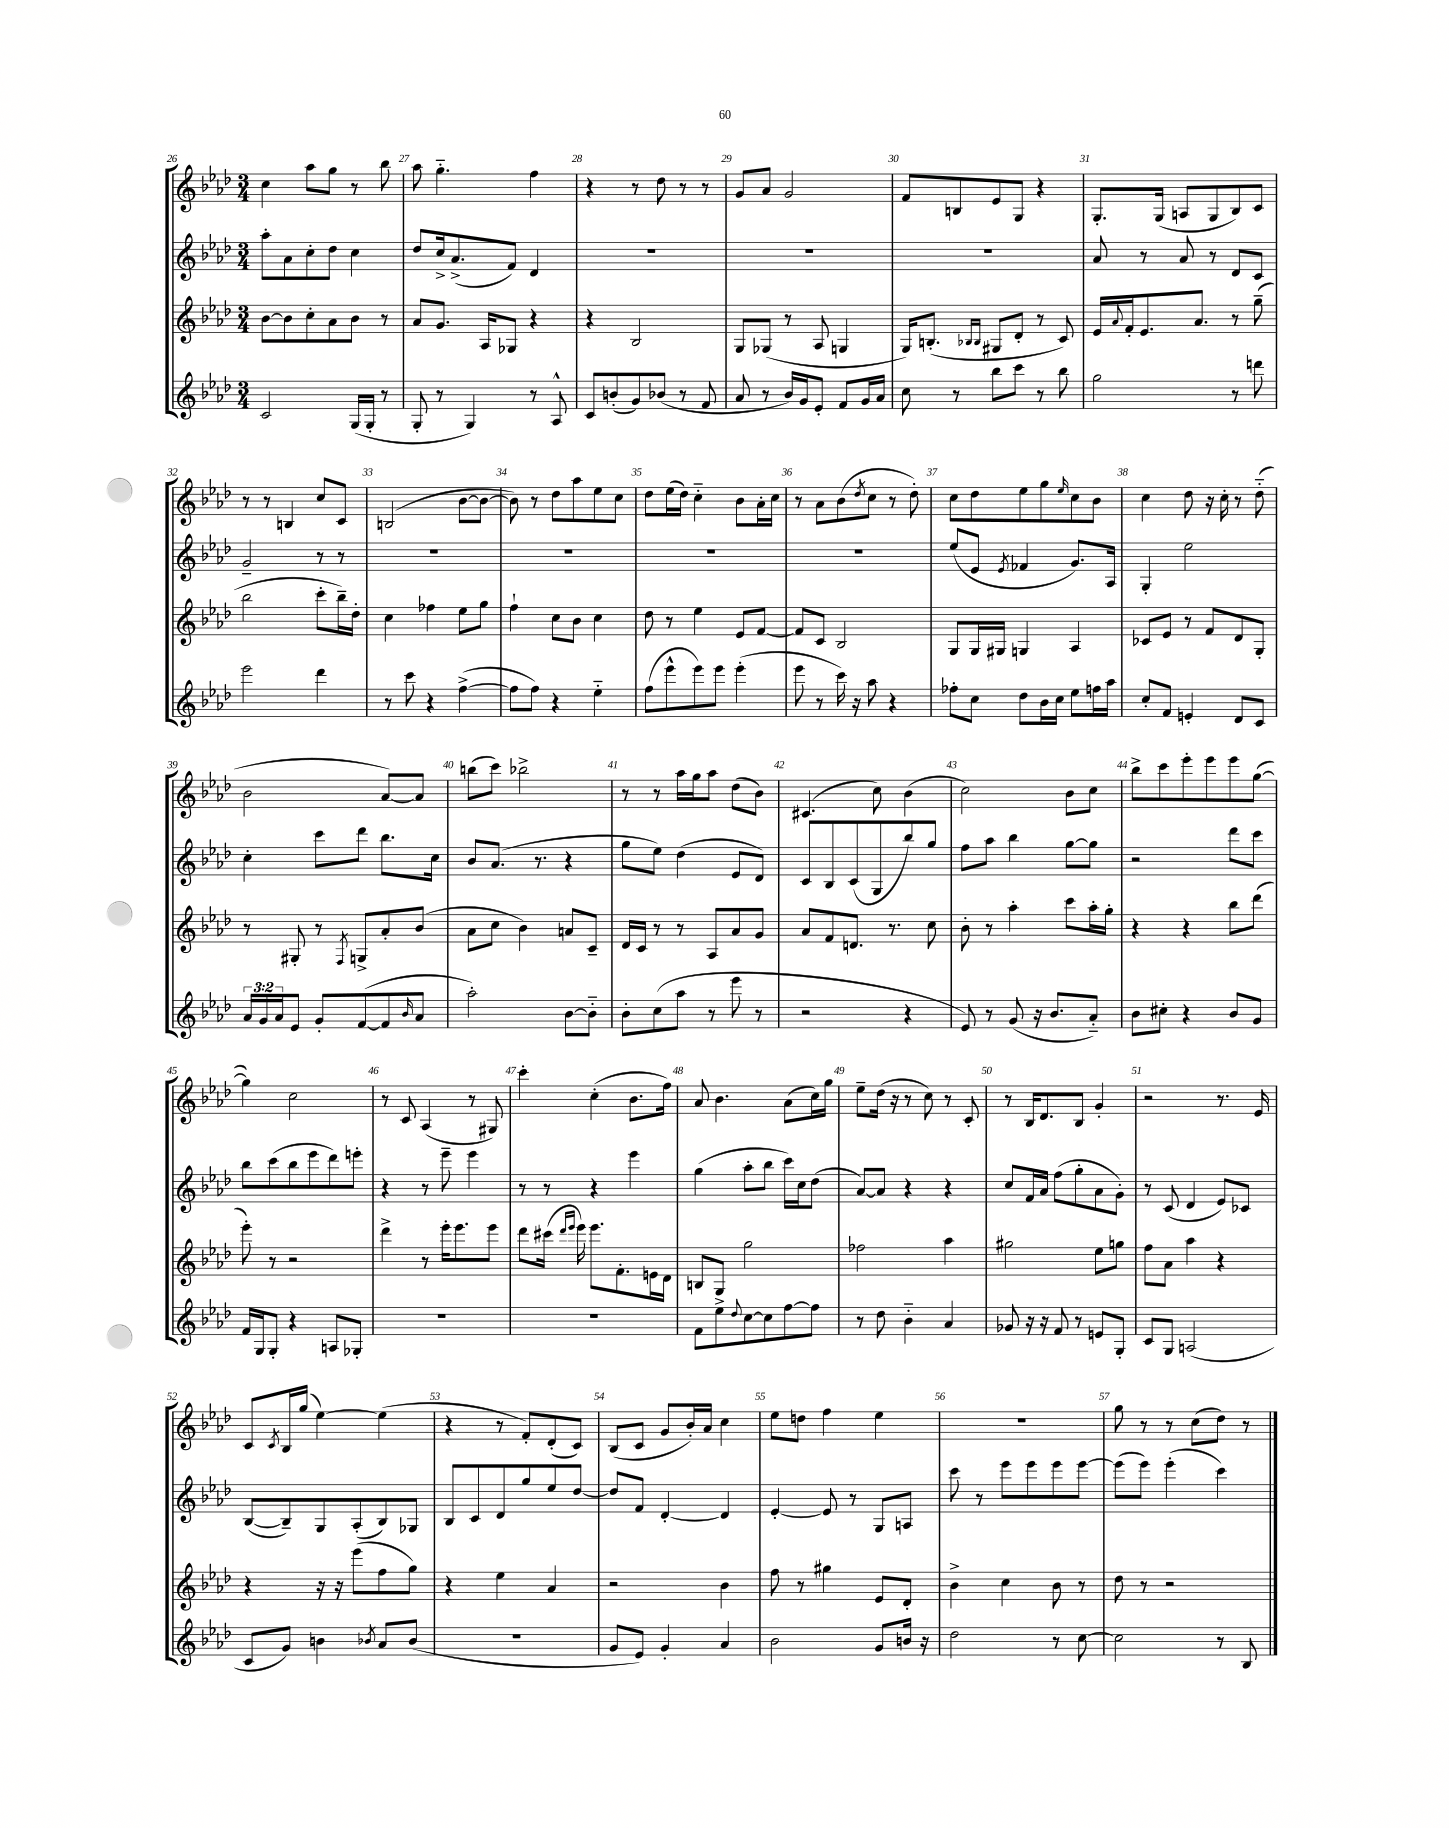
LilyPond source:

<<
\new StaffGroup <<
\new Staff = "s0" {
    \clef treble \key aes \major \numericTimeSignature \time 3/4
    c''4 aes''8 g''8 r8 bes''8 |
    aes''8 g''4.-_ f''4 |
    r4 r8 des''8 r8 r8 |
    g'8 aes'8 g'2 |
    f'8 b8 ees'8 g8 r4 |
    g8.-. g16( a8 g8 bes8) c'8 |
    r8 r8 b4 c''8 c'8 |
    b2( bes'8~ bes'8~ |
    bes'8) r8 des''8 aes''8 ees''8 c''8 |
    des''8 ees''16( des''16) c''4-_ bes'8 aes'16-. c''16 |
    r8 aes'8 bes'8( \acciaccatura { des''8 } c''8 r8 des''8-.) |
    c''8 des''8 ees''8 g''8 \grace { ees''16 } c''8 bes'8 |
    c''4 des''8 r16 c''16-. r8 des''8-_( |
    bes'2 aes'8~) aes'8 |
    b''8( c'''8) bes''2-> |
    r8 r8 aes''16 g''16 aes''8 des''8( bes'8) |
    cis'4.( c''8) bes'4( |
    c''2) bes'8 c''8 |
    bes''8-> c'''8 ees'''8-. ees'''8 ees'''8 g''8~( |
    g''4) c''2 |
    r8 c'8 aes4( r8 gis8) |
    c'''4-. c''4-.( bes'8. f''16) |
    aes'8 bes'4. aes'8( c''16) g''16 |
    ees''8-- des''16( r16 r8 c''8) r8 c'8-. |
    r8 bes16 des'8. bes8 g'4-. |
    r2 r8. ees'16 |
    c'8 \acciaccatura { c'8 } bes16 g''16( ees''4~) ees''4( |
    r4 r8 f'8-.) des'8-.( c'8) |
    bes8( c'8 g'8 bes'16-.) aes'16 c''4 |
    ees''8 d''8 f''4 ees''4 |
    R2. |
    g''8 r8 r8 c''8( des''8) r8 \bar "|." |
}
\new Staff = "s1" {
    \clef treble \key aes \major \numericTimeSignature \time 3/4
    aes''8-. aes'8 c''8-. des''8 c''4 |
    des''8 c''16-> aes'8.->( f'8) des'4 |
    R2. |
    R2. |
    R2. |
    aes'8 r8 aes'8 r8 des'8 c'8 |
    g'2-- r8 r8 |
    R2. |
    R2. |
    R2. |
    R2. |
    ees''8( ees'8 \acciaccatura { ees'8 } fes'4 g'8.) aes16 |
    g4-. ees''2 |
    c''4-. c'''8 des'''8 bes''8. c''16 |
    bes'8 aes'8.( r8. r4 |
    g''8 ees''8) des''4( ees'8 des'8) |
    c'8 bes8 c'8( g8 bes''8) g''8 |
    f''8 aes''8 bes''4 g''8~ g''8 |
    r2 des'''8 c'''8 |
    bes''8 c'''8( bes''8 ees'''8 des'''8) e'''8-. |
    r4 r8 ees'''8-- ees'''4 |
    r8 r8 r4 ees'''4 |
    g''4( aes''8-. bes''8 c'''16) c''16 des''8( |
    aes'8~) aes'8 r4 r4 |
    c''8 f'16 aes'16 f''8( g''8-. aes'8 g'8-.) |
    r8 c'8( des'4 ees'8) ces'8 |
    bes8~( bes8--) g8 aes8-.( bes8) ges8 |
    bes8 c'8 des'8 g''8 ees''8 des''8~ |
    des''8 f'8 des'4~-. des'4 |
    ees'4~-. ees'8 r8 g8 a8 |
    c'''8 r8 ees'''8 ees'''8 ees'''8 ees'''8~ |
    ees'''8( ees'''8) ees'''4-.( c'''4) \bar "|." |
}
\new Staff = "s2" {
    \clef treble \key aes \major \numericTimeSignature \time 3/4
    bes'8~ bes'8 c''8-. aes'8 bes'8 r8 |
    aes'8 g'8. aes16 ges8 r4 |
    r4 bes2 |
    g8 ges8( r8 aes8 g4 |
    g16) b8.-.( \grace { bes16 bes16 } gis8 des'8-. r8 c'8) |
    ees'16 \appoggiatura { aes'8 } f'16-. ees'8. aes'8. r8 g''8--( |
    bes''2 c'''8-. bes''16--) des''16-. |
    c''4 fes''4 ees''8 g''8 |
    f''4-! c''8 bes'8 c''4 |
    des''8 r8 ees''4 ees'8 f'8~ |
    f'8 c'8 bes2 |
    g8 g16 gis16 g4 aes4 |
    ces'8 ees'8 r8 f'8 des'8 g8-. |
    r8 gis8-. r8 \acciaccatura { f8 } g8-> aes'8-. bes'8( |
    aes'8 c''8 bes'4) a'8 c'8-- |
    des'16 c'16 r8 r8 aes8 aes'8 g'8 |
    aes'8 f'8 d'8. r8. c''8 |
    bes'8-. r8 aes''4-. c'''8 aes''16-. g''16-. |
    r4 r4 bes''8 des'''8( |
    ees'''8-.) r8 r2 |
    des'''4-> r8 ees'''16-. ees'''8. ees'''8 |
    des'''8 cis'''16( \grace { des'''16 ees'''16 } ees'''16) ees'''8. f'8.-. e'16 des'16 |
    b8 g8-> g''2 |
    fes''2 aes''4 |
    gis''2 ees''8 g''8 |
    f''8 aes'8 aes''4 r4 |
    r4 r16 r16 ees'''8( f''8 g''8) |
    r4 ees''4 aes'4 |
    r2 bes'4 |
    f''8 r8 gis''4 ees'8 des'8-. |
    bes'4-> c''4 bes'8 r8 |
    des''8 r8 r2 \bar "|." |
}
\new Staff = "s3" {
    \clef treble \key aes \major \numericTimeSignature \time 3/4 \override Staff.TupletNumber.text = #tuplet-number::calc-fraction-text
    c'2 g16( g16-. r8 |
    g8-. r8 g4) r8 aes8-^ |
    c'8 b'8-.( g'8) bes'8( r8 f'8 |
    aes'8 r8 bes'16) g'16 ees'8-. f'8 g'16 aes'16 |
    c''8 r8 bes''8 c'''8 r8 bes''8 |
    g''2 r8 d'''8 |
    ees'''2 des'''4 |
    r8 c'''8 r4 f''4~->( |
    f''8 f''8) r4 ees''4-_ |
    f''8( ees'''8-^ ees'''8) ees'''8 ees'''4-.( |
    ees'''8 r8 c'''16) r16 aes''8 r4 |
    fes''8-. c''8 des''8 bes'16 c''16 ees''8 f''16 aes''16 |
    c''8-. f'8 e'4-. des'8 c'8 |
    \tuplet 3/2 { aes'16 g'16 aes'16 } ees'8 g'8-. f'8~( f'8 \grace { bes'16 } aes'8 |
    aes''2-.) bes'8~ bes'8-_ |
    bes'8-. c''8( aes''8 r8 ees'''8 r8 |
    r2 r4 |
    ees'8) r8 g'8( r16 bes'8. aes'8-_) |
    bes'8 cis''8-. r4 bes'8 g'8 |
    f'16 g16 g8-. r4 a8 ges8-. |
    R2. |
    R2. |
    f'8 ees''8 \appoggiatura { des''8 } c''8~ c''8 f''8~ f''8 |
    r8 des''8 bes'4-_ aes'4 |
    ges'8 r16 r16 f'8 r8 e'8 g8-. |
    c'8 g8 a2( |
    c'8 g'8) b'4 \acciaccatura { bes'8 } aes'8 bes'8( |
    R2. |
    g'8 ees'8) g'4-. aes'4 |
    bes'2 g'8 b'16 r16 |
    des''2 r8 c''8~ |
    c''2 r8 bes8 \bar "|." |
}
>>
>>
\layout { \context { \Score currentBarNumber = #26 \override BarNumber.break-visibility = ##(#f #t #t) barNumberVisibility = #all-bar-numbers-visible } }
